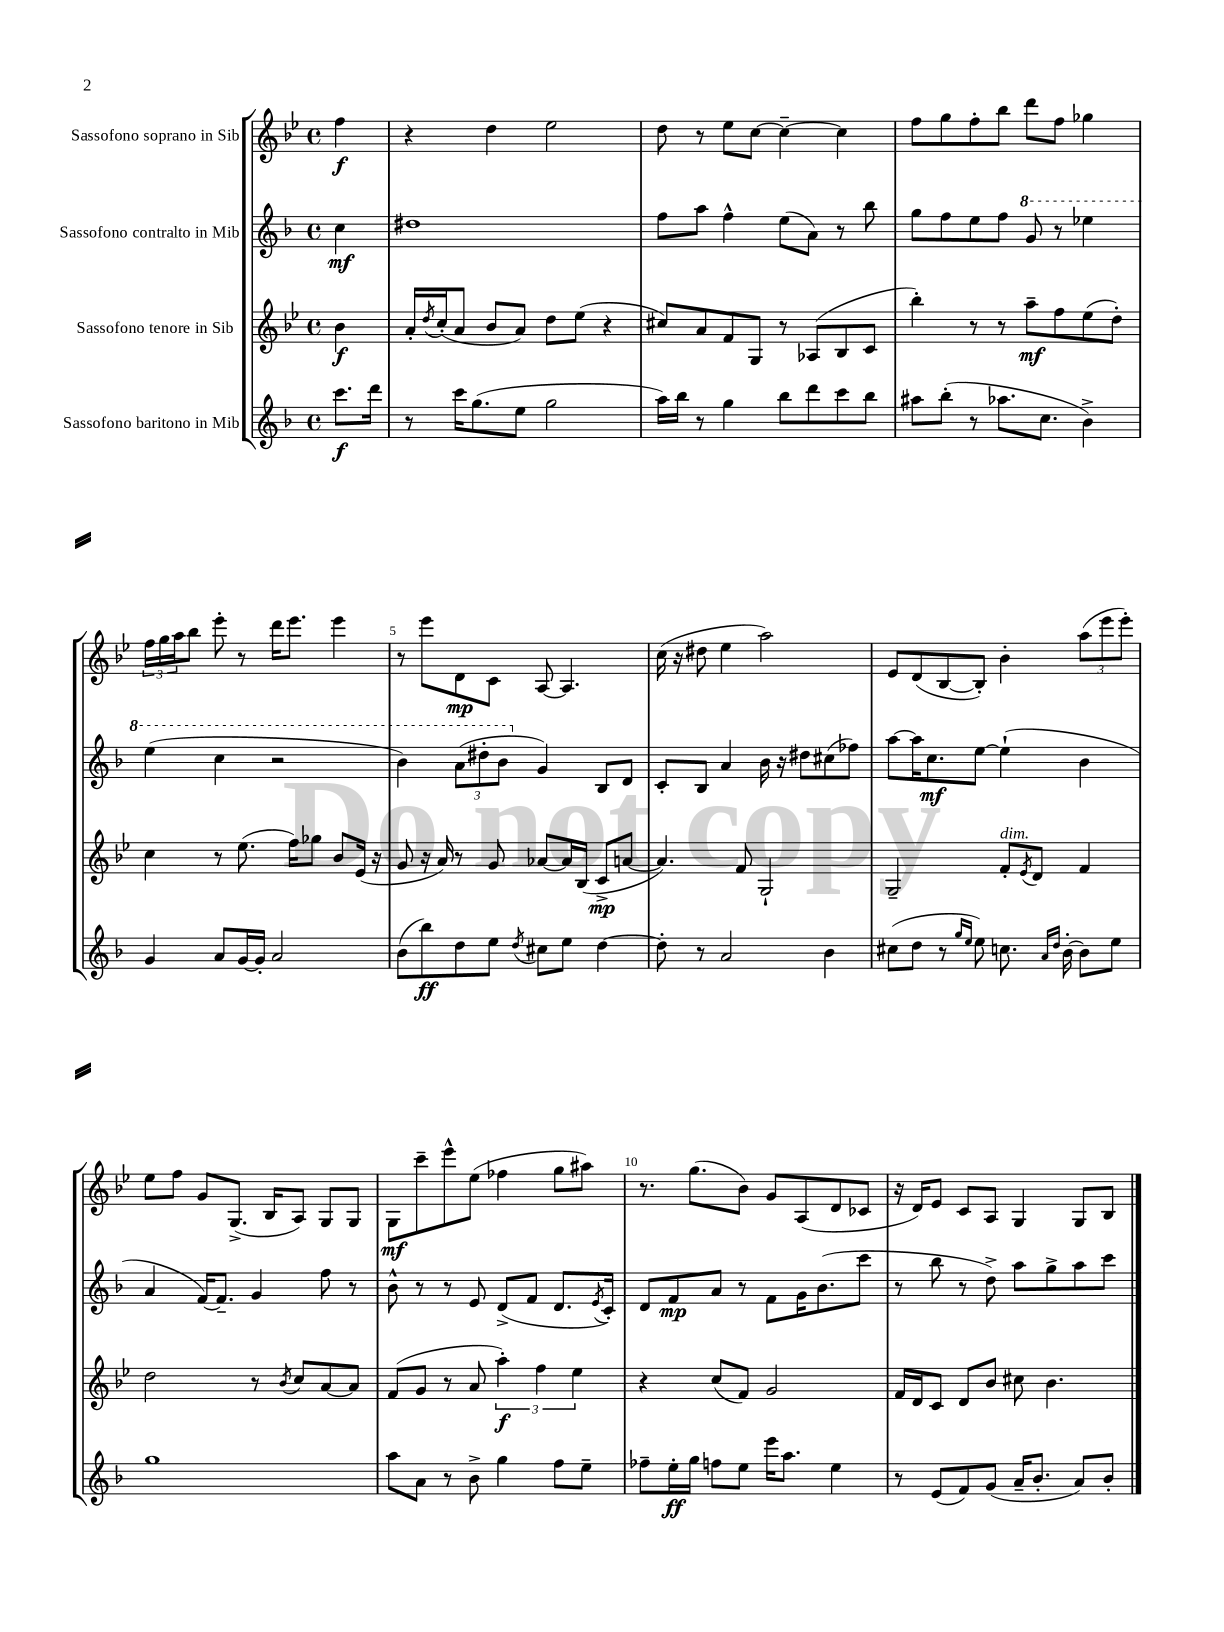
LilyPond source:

<<
\new StaffGroup <<
\new Staff = "s0" \with { instrumentName = "Sassofono soprano in Sib" } {
    \clef treble \key bes \major \defaultTimeSignature \time 4/4 \partial 4
    f''4\f |
    r4 d''4 ees''2 |
    d''8 r8 ees''8 c''8~ c''4~-- c''4 |
    f''8 g''8 f''8-. bes''8 d'''8 f''8 ges''4 |
    \tuplet 3/2 { f''16 g''16 a''16 } bes''8 ees'''8-. r8 d'''16 ees'''8. ees'''4 |
    r8 ees'''8 d'8\mp c'8 a8~ a4. |
    c''16( r16 dis''8 ees''4 a''2) |
    ees'8 d'8( bes8~ bes8-.) bes'4-. \tuplet 3/2 { a''8( ees'''8 ees'''8-.) } |
    ees''8 f''8 g'8 g8.->( bes16 a8) g8 g8 |
    g8\mf c'''8-- ees'''8-^ ees''8( fes''4 g''8 ais''8) |
    r8. g''8.( bes'8) g'8 a8( d'8 ces'8 |
    r16 d'16) ees'8 c'8 a8 g4 g8 bes8 \bar "|." |
}
\new Staff = "s1" \with { instrumentName = "Sassofono contralto in Mib" } {
    \clef treble \key f \major \defaultTimeSignature \time 4/4 \partial 4
    c''4\mf |
    dis''1 |
    f''8 a''8 f''4-^ e''8( a'8) r8 bes''8 |
    g''8 f''8 e''8 f''8 \ottava #1 g''8 r8 ees'''4 |
    e'''4( c'''4 r2 |
    bes''4) \tuplet 3/2 { a''8( dis'''8-. bes''8 \ottava #0 } g'4) bes8 d'8 |
    c'8-. bes8 a'4 bes'16 r16 dis''8 cis''8( fes''8) |
    a''8~ a''16 c''8.\mf e''8~ e''4-!( bes'4 |
    a'4 f'16~) f'8.-- g'4 f''8 r8 |
    bes'8-^ r8 r8 e'8 d'8->( f'8 d'8. \acciaccatura { e'8 } c'16-.) |
    d'8 f'8\mp a'8 r8 f'8 g'16 bes'8.( c'''8 |
    r8 bes''8 r8 d''8->) a''8 g''8-> a''8 c'''8 \bar "|." |
}
\new Staff = "s2" \with { instrumentName = "Sassofono tenore in Sib" } {
    \clef treble \key bes \major \defaultTimeSignature \time 4/4 \partial 4
    bes'4\f |
    a'16-. \acciaccatura { d''8 } c''16-.( a'8 bes'8 a'8) d''8 ees''8( r4 |
    cis''8) a'8 f'8 g8 r8 aes8( bes8 c'8 |
    bes''4-.) r8 r8 a''8--\mf f''8 ees''8( d''8-.) |
    c''4 r8 ees''8.( f''16) ges''8 bes'8 ees'16( r16 |
    g'8 r16 a'16) r8 g'8 aes'8~ aes'16 bes16( c'8->\mp a'8~ |
    a'4.) f'8 g2-! |
    g2-- f'8-.^\markup { \italic "dim." } \acciaccatura { ees'8 } d'8 f'4 |
    d''2 r8 \acciaccatura { bes'8 } c''8 a'8~ a'8 |
    f'8( g'8 r8 a'8 \tuplet 3/2 { a''4-.\f) f''4 ees''4 } |
    r4 c''8( f'8) g'2 |
    f'16 d'16 c'8 d'8 bes'8 cis''8 bes'4. \bar "|." |
}
\new Staff = "s3" \with { instrumentName = "Sassofono baritono in Mib" } {
    \clef treble \key f \major \defaultTimeSignature \time 4/4 \partial 4
    c'''8.\f d'''16 |
    r8 c'''16 g''8.( e''8 g''2 |
    a''16) bes''16 r8 g''4 bes''8 d'''8 c'''8 bes''8 |
    ais''8 bes''8-.( r8 aes''8. c''8. bes'4->) |
    g'4 a'8 g'16~ g'16-. a'2 |
    bes'8( bes''8\ff) d''8 e''8 \acciaccatura { d''8 } cis''8 e''8 d''4~ |
    d''8-. r8 a'2 bes'4 |
    cis''8( d''8 r8 \grace { g''16 e''16 } e''8) c''8. \grace { a'16 d''16 } bes'16~-. bes'8 e''8 |
    g''1 |
    a''8 a'8 r8 bes'8-> g''4 f''8 e''8-- |
    fes''8-- e''16-.\ff g''16 f''8 e''8 e'''16 a''8. e''4 |
    r8 e'8( f'8) g'8( a'16-- bes'8.-. a'8) bes'8-. \bar "|." |
}
>>
>>
\layout { \context { \Score \override BarNumber.break-visibility = ##(#f #t #t) barNumberVisibility = #(every-nth-bar-number-visible 5) } }
